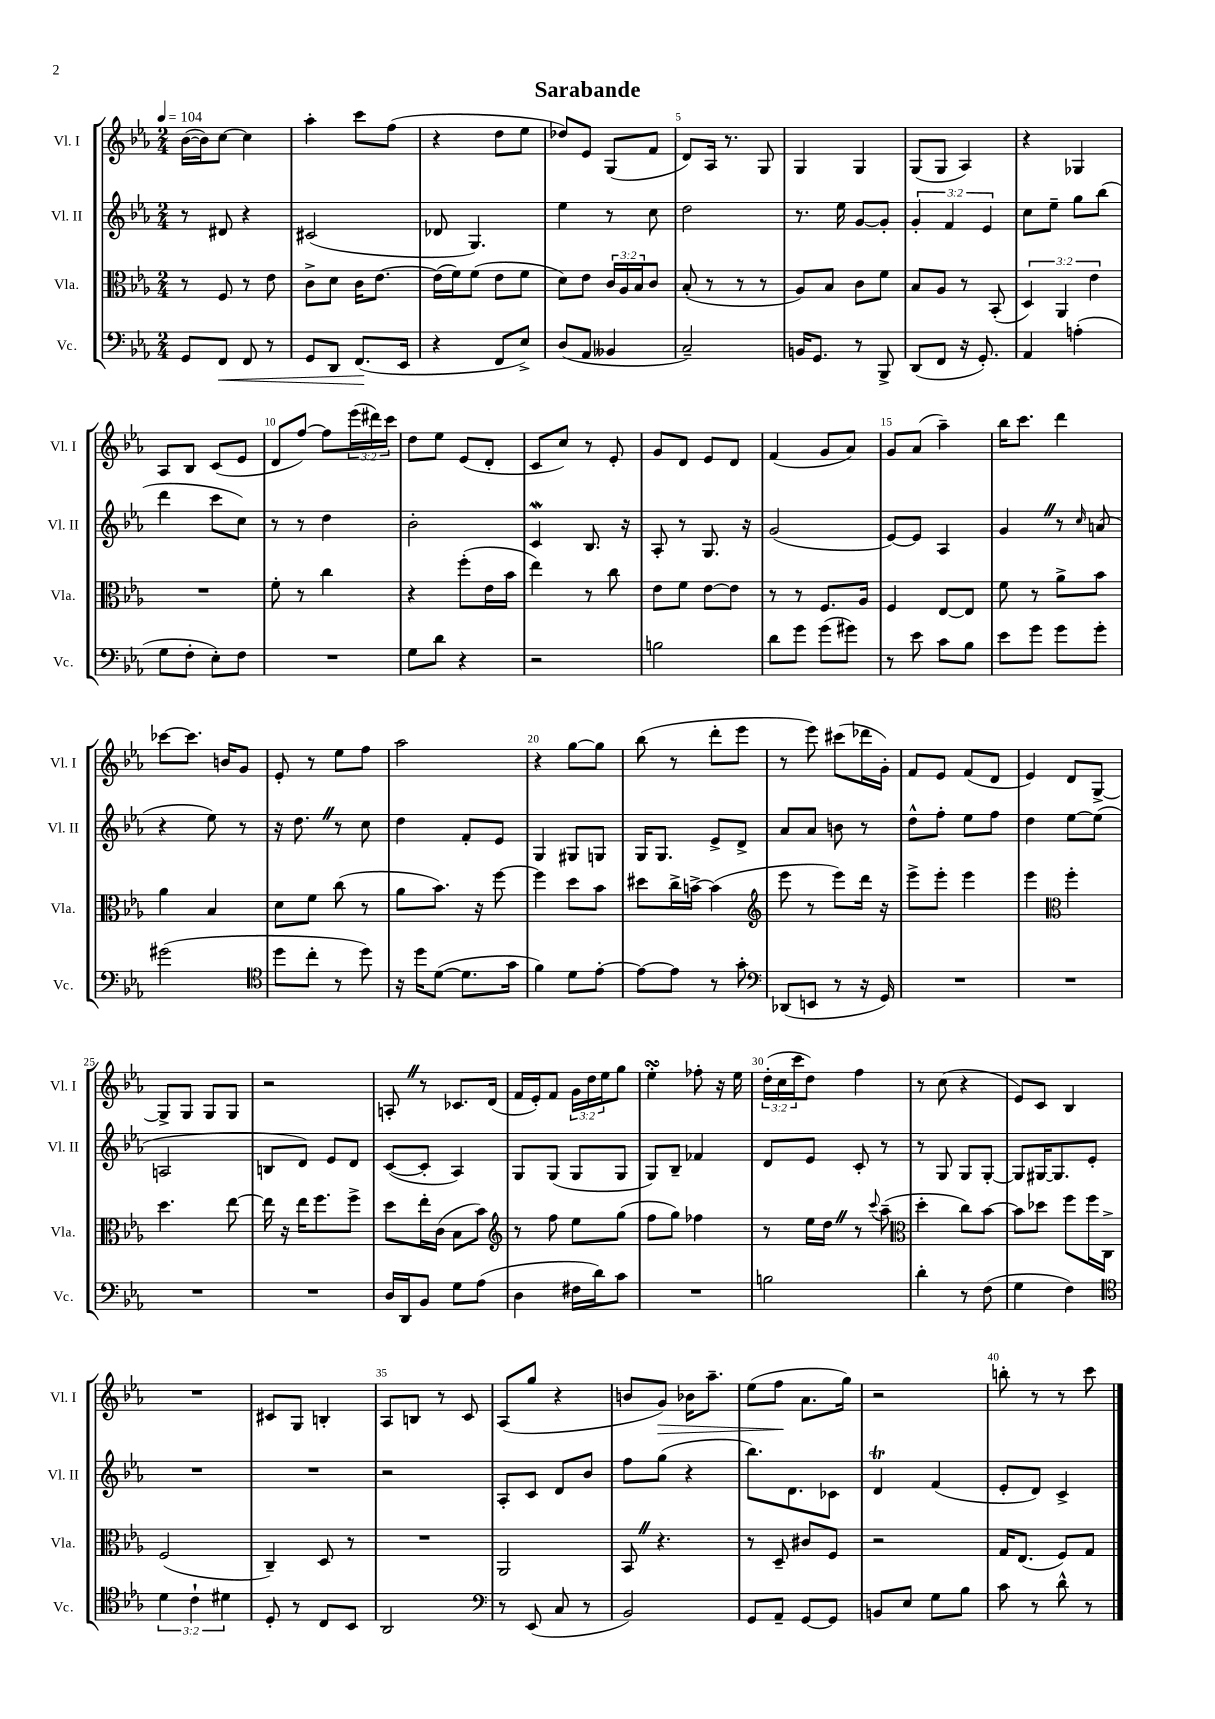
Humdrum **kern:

**kern	**kern	**kern	**kern
*staff4	*staff3	*staff2	*staff1
*clefF4	*clefC3	*clefG2	*clefG2
*k[b-e-a-]	*k[b-e-a-]	*k[b-e-a-]	*k[b-e-a-]
*M2/4	*M2/4	*M2/4	*M2/4
*MM104	*MM104	*MM104	*MM104
8GG	8r	8r	([16b-
.	.	.	16b-])
8FF	8F	8d#	[8cc
8FF	8r	4r	4cc]
8r	8e-	.	.
=	=	=	=
8GG	8c^	(2c#	4aa-'
8DD	8d	.	.
(8.FF	16c	.	8ccc
.	[8.e-	.	.
.	.	.	(8ff
16EE-	.	.	.
=	=	=	=
4r	(16e-]	8d-	4r
.	16f)	.	.
.	(8f	4.G)	.
8FF	8e-	.	8dd
8E-^)	8f	.	8ee-
=	=	=	=
(8D	8d)	4ee-	8dd-)
8AA-	8e-	.	8e-
4BB--	24c	8r	(8G
.	24A-	.	.
.	24B-	.	.
.	8c	8cc	8f
=	=	=	=
2C~)	(8B-'	2dd	8d)
.	8r	.	16A-
.	.	.	8.r
.	8r	.	.
.	8r	.	8G
=	=	=	=
16BB	8A-)	8.r	4G
8.GG	.	.	.
.	8B-	.	.
.	.	16ee-	.
8r	8c	[8g	4G
8BBB-^	8f	8g']	.
=	=	=	=
(8DD	8B-	6g'	(8G
8FF	8A-	.	8G
.	.	6f	.
16r	8r	.	4A-)
8.GG')	.	.	.
.	.	6e-	.
.	(8BB-'	.	.
=	=	=	=
4AA-	6D)	8cc	4r
.	.	8ee-~	.
.	6AA-	.	.
(4A'	.	8gg	4G-
.	6e-	.	.
.	.	(8bb-	.
=	=	=	=
8G	2r	4ddd	8A-
8F'	.	.	8B-
8E-')	.	8ccc	(8c
8F	.	8cc)	8e-
=	=	=	=
2r	8f'	8r	8d
.	8r	8r	[8ff)
.	4cc	4dd	8ff]
.	.	.	(24eee-
.	.	.	24ddd#)
.	.	.	24ccc
=	=	=	=
8G	4r	2b-'	8dd
8d	.	.	8ee-
4r	(8ff'	.	(8e-
.	16e-	.	8d'
.	16b-	.	.
=	=	=	=
2r	4ee-)	4c	8c
.	.	.	8cc)
.	8r	8.B-	8r
.	8cc	.	8e-'
.	.	16r	.
=	=	=	=
2B	8e-	8A-'	8g
.	8f	8r	8d
.	[8e-	8.G	8e-
.	8e-]	.	8d
.	.	16r	.
=	=	=	=
8d	8r	(2g	(4f
8g	8r	.	.
(8g	8.F	.	8g
8g#)	.	.	8a-)
.	16A-	.	.
=	=	=	=
8r	4F	[8e-)	8g
8e-	.	8e-]	(8a-
8c	[8E-	4A-	4aa-~)
8B-	8E-]	.	.
=	=	=	=
8e-	8f	4g	16bb-
.	.	.	8.ccc
8g	8r	.	.
8g	8a-^	8r	4ddd
.	.	16qqcc	.
8g'	8b-	(8a	.
=	=	=	=
(2g#	4a-	4r	[8ccc-
.	.	.	8.ccc-]
.	4B-	8ee-)	.
.	.	.	16b
.	.	8r	8g
=	=	=	=
*clefC4	*	*	*
8dd	8d	16r	8e-'
.	.	8.dd	.
8cc'	8f	.	8r
8r	(8cc	8r	8ee-
8dd)	8r	8cc	8ff
=	=	=	=
16r	8a-	4dd	2aa-
16dd	.	.	.
([8d	8.b-)	.	.
8.d]	.	8f'	.
.	16r	.	.
.	[8ff	8e-	.
16g	.	.	.
=	=	=	=
4f)	4ff]	4G	4r
8d	8dd	8G#	[8gg
[8e-'	8b-	8G	8gg]
=	=	=	=
8e-_	8dd#	16G	(8bb-
.	.	8.G	.
8e-]	16cc^	.	8r
.	[16b^	.	.
8r	(4b]	8e-^	8ddd'
8g'	.	8d^	8eee-
=	=	=	=
*clefF4	*clefG2	*	*
(8DD-	8eee-	8a-	8r
8EE	8r	8a-	8eee-)
8r	8eee-)	8b	(8ccc#
16r	16ddd	8r	16ddd-
16GG)	16r	.	16g')
=	=	=	=
2r	8eee-^	8dd^^	8f
.	8eee-'	8ff'	8e-
.	4eee-	8ee-	(8f
.	.	8ff	8d
=	=	=	=
2r	4eee-	4dd	4e-)
*	*clefC3	*	*
.	4ff'	[8ee-	8d
.	.	(8ee-]	[8G^
=	=	=	=
2r	4.dd	2A	8G^]
.	.	.	8G
.	.	.	8G
.	[8ee-	.	8G
=	=	=	=
2r	16ee-]	8B	2r
.	16r	.	.
.	16ee-	8d)	.
.	8.ff	.	.
.	.	8e-	.
.	8ff^	8d	.
=	=	=	=
16D	8dd	([8c	8A'
16DD	.	.	.
8BB-	16ee-'	8c']	8r
.	(16c	.	.
8G	8B-	4A-)	8.c-
(8A-	8b-)	.	.
.	.	.	(16d
=	=	=	=
*	*clefG2	*	*
4D	8r	8G	16f
.	.	.	16e-')
.	8ff	(8G	8f
16F#	8ee-	8G	24g
.	.	.	24dd
16d)	.	.	.
.	.	.	24ee-
8c	(8gg	8G	8gg
=	=	=	=
2r	8ff	8G)	4ee-'
.	8gg)	8B-~	.
.	4ff-	4f-	8ff-'
.	.	.	16r
.	.	.	16ee-
=	=	=	=
2B	8r	8d	(24dd'
.	.	.	24cc
.	.	.	24ccc
.	16ee-	8e-	8dd)
.	16dd	.	.
.	8r	8c'	4ff
.	8qqccc	.	.
.	(8aa-~	8r	.
=	=	=	=
*	*clefC3	*	*
4d'	4dd'	8r	8r
.	.	8G	(8cc
8r	8cc)	8G	4r
(8F	[8b-	[8G'	.
=	=	=	=
4G	8b-]	8G]	8e-)
.	8dd-	[16G#	8c
.	.	8.G#]	.
4F)	8ff	.	4B-
.	16ff	8e-'	.
.	16C^	.	.
=	=	=	=
*clefC4	*	*	*
6d	(2F	2r	2r
6c`	.	.	.
6d#	.	.	.
=	=	=	=
8D'	4C~)	2r	8c#
8r	.	.	8G
8C	8D	.	4B'
8BB-	8r	.	.
=	=	=	=
2AA-	2r	2r	8A-
.	.	.	8B
.	.	.	8r
.	.	.	8c
=	=	=	=
*clefF4	*	*	*
8r	2AA-	8A-'	(8A-
(8EE-	.	8c	8gg
8C	.	8d	4r
8r	.	8b-	.
=	=	=	=
2BB-)	8BB-	8ff	8b
.	4.r	(8gg	8g)
.	.	4r	16b-
.	.	.	8.aa-~
=	=	=	=
8GG	8r	8.bb-)	(8ee-
8AA-~	8D~	.	8ff
.	.	8.d	.
[8GG	8c#	.	8.a-
8GG]	8F	8c-	.
.	.	.	16gg)
=	=	=	=
8BB	2r	4d	2r
8E-	.	.	.
8G	.	(4f	.
8B-	.	.	.
=	=	=	=
8c	16G	8e-'	8bb'
.	(8.E-	.	.
8r	.	8d)	8r
8d^^	8F)	4c^	8r
8r	8G	.	8ccc
==	==	==	==
*-	*-	*-	*-
